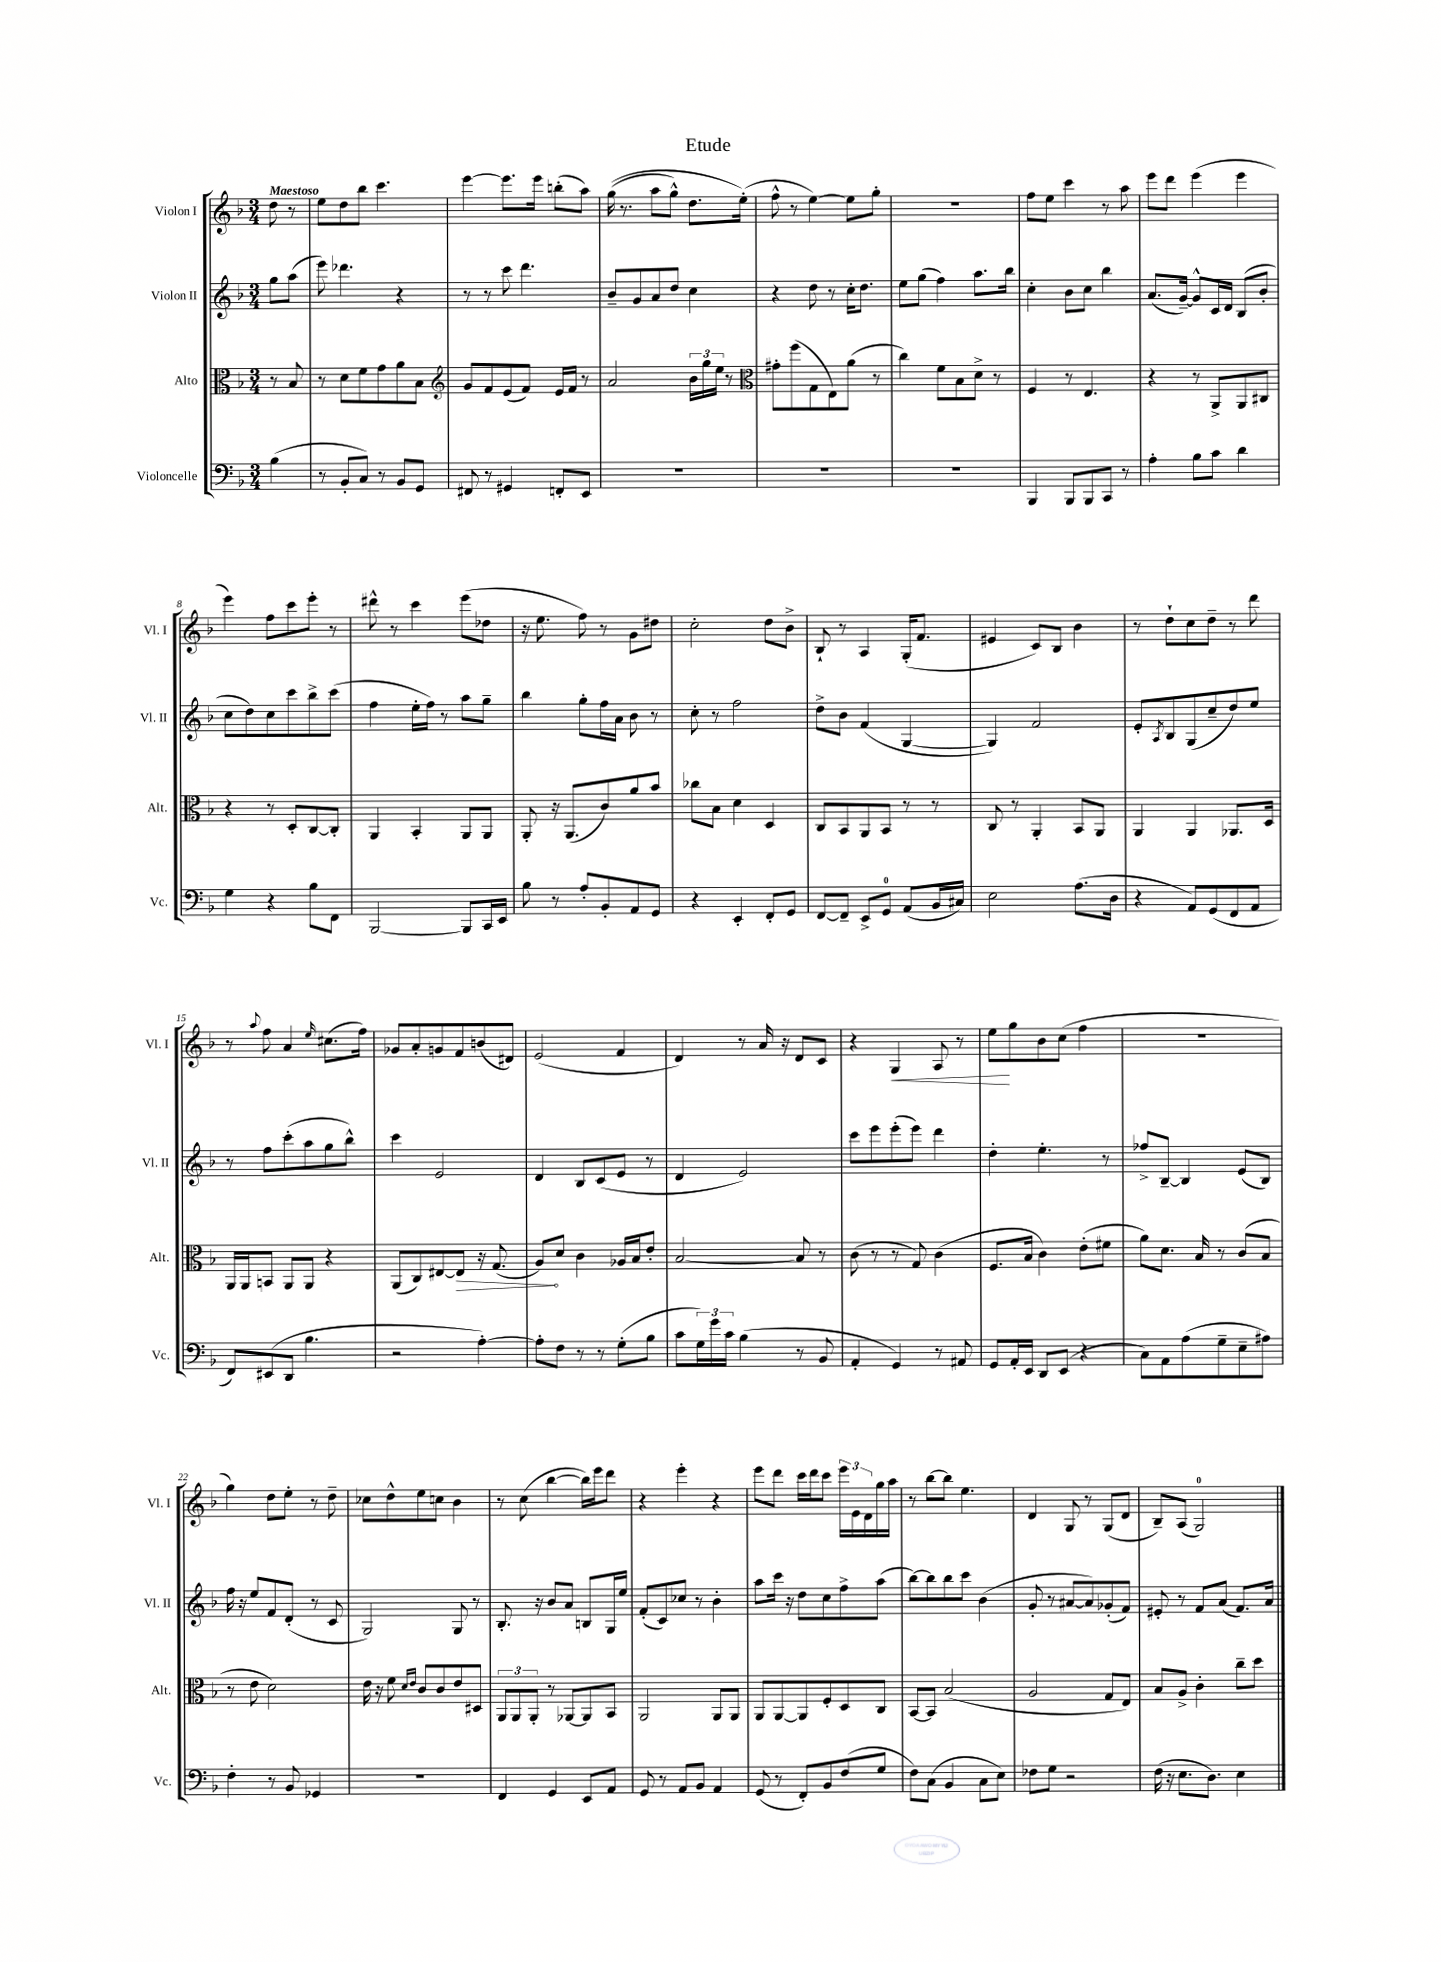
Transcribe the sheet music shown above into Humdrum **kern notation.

**kern	**kern	**kern	**kern
*staff4	*staff3	*staff2	*staff1
*clefF4	*clefC3	*clefG2	*clefG2
*k[b-]	*k[b-]	*k[b-]	*k[b-]
*M3/4	*M3/4	*M3/4	*M3/4
(4B-\	8r	8gg\L	8dd\
.	8B-/	(8aa\J	8r
=	=	=	=
8r	8r	8eee\)	8ee\L
8BB-'/L	8d\L	4.ddd-\	8dd\
8C/J)	8f\	.	8bb-\J
8r	8g\	.	4.ccc\
8BB-/L	8a\	4r	.
8GG/J	8B-\J	.	.
=	=	=	=
*	*clefG2	*	*
8FF#/	8g/L	8r	[4eee\
8r	8f/	8r	.
4GG#/	(8e/	8ccc\	8.eee\]L
.	8f/J)	4.ddd\	.
.	.	.	16eee\Jk
8FF'/L	16e/LL	.	(8bb'\L
.	16f/JJ	.	.
8EE/J	8r	.	8aa\J)
=	=	=	=
2.r	2a/	8b-~/L	&((16gg\
.	.	.	8.r
.	.	8g/	.
.	.	8a/	8aa\L
.	.	8dd/J	8gg^^\J)
.	24b-\LL	4cc\	8.dd\L
.	24gg\	.	.
.	24ee\JJ	.	.
.	8r	.	.
.	.	.	(16ee'\Jk&)
=	=	=	=
*	*clefC3	*	*
2.r	8g#'\L	4r	8ff^^\
.	(8ff\	.	8r
.	8G\	8dd\	[4ee\)
.	8E\)	8r	.
.	(8a\J	16cc'\LK	8ee\]L
.	.	8.dd\J	.
.	8r	.	8gg'\J
=	=	=	=
2.r	4cc\)	8ee\L	2.r
.	.	(8gg\J	.
.	8f\L	4ff\)	.
.	8B-\	.	.
.	8d^\J	8.aa\L	.
.	8r	.	.
.	.	16bb-\Jk	.
=	=	=	=
4BBB-/	4F/	4cc'\	8ff\L
.	.	.	8ee\J
8BBB-/L	8r	8b-\L	4ccc\
8BBB-/	4.E/	8cc\J	.
8CC/J	.	4bb-\	8r
8r	.	.	8aa\
=	=	=	=
4A'\	4r	(8.a/L	8eee\L
.	.	.	8ddd\J
.	.	[16g~/Jk)	.
8B-\L	8r	8g^^/]L	(4eee\
8c\J	8AA^/L	16c/L	.
.	.	16d/JJ	.
4d\	8AA/	(8B-/L	4eee\
.	8C#/J	8b-'/J	.
=	=	=	=
4G\	4r	8cc\L	4eee\)
.	.	8dd\)	.
4r	8r	8cc\	8ff\L
.	8D'/L	8ccc\	8ccc\
8B-\L	[8C/	8bb-^\	8eee'\J
8FF\J	8C'/]J	(8ccc\J	8r
=	=	=	=
[2BBB-/	4AA/	4ff\	8ddd#^^\
.	.	.	8r
.	4BB-'/	16ee'\LL	4ccc\
.	.	16ff\JJ)	.
.	.	8r	.
8BBB-/]L	8AA/L	8aa\L	(8eee\L
16CC/L	8AA/J	8gg~\J	8dd-\J
16EE/JJ	.	.	.
=	=	=	=
8B-\	8AA'/	4bb-\	16r
.	.	.	8.ee\
8r	16r	.	.
.	(8.AA/L	.	.
8A'/L	.	8gg'\L	8ff\)
8BB-'/	8c/)	16ff\L	8r
.	.	16a\JJ	.
8AA/	8a/	8b-\	8g\L
8GG/J	8b-/J	8r	8dd#\J
=	=	=	=
4r	8cc-\L	8cc'\	2cc'\
.	8B-\J	8r	.
4EE'/	4d\	2ff\	.
8FF'/L	4D/	.	8dd\L
8GG/J	.	.	8b-^\J
=	=	=	=
[8FF/L	8C/L	8dd^\L	8B-`/
8FF~/]J	8BB-/	8b-\J	8r
8EE^/L	8AA/	(4f/	4A/
8GG/J	8BB-/J	.	.
(8AA/L	8r	[4G/	(16G'/LK
.	.	.	8.f/J
16BB-/L	8r	.	.
16C#/JJ)	.	.	.
=	=	=	=
2E\	8C/	4G/])	4e#/
.	8r	.	.
.	4AA'/	2f/	8c/L)
.	.	.	8B-/J
(8.A\L	8BB-/L	.	4b-\
.	8AA/J	.	.
16D\Jk	.	.	.
=	=	=	=
4r	4AA/	8e'/L	8r
.	.	8qA/	.
.	.	8B-/	8dd`\L
8AA/L)	4AA/	(8G/	8cc\
(8GG/	.	8cc~/	8dd~\J
8FF/	8.AA-/L	8dd/)	8r
8AA/J	.	8ee/J	8ddd\
.	16D/Jk	.	.
=	=	=	=
8FF/L)	16AA/LL	8r	8r
.	16AA/J	.	.
.	.	.	8qqaa/
(8EE#/	8BB/J	8ff\L	8ff\
8DD/J	8AA/L	(8ccc'\	4a/
4.B-\	8AA/J	8aa\	.
.	.	.	16qqee/
.	4r	8gg\	(8.cc#\L
.	.	8bb-^^\J)	.
.	.	.	16ff\Jk)
=	=	=	=
2r	(8AA/L	4ccc\	8g-/L
.	8C/)	.	8a'/
.	[8E#/	2e/	8g/
.	8E#/]J	.	8f/
[4A'\)	16r	.	(8b/
.	(8.G/	.	.
.	.	.	8d#/J)
=	=	=	=
8A'\]L	8A/L)	4d/	(2e/
8F\J	8d/J	.	.
8r	4c\	8B-/L	.
8r	.	(8c/	.
(8G'\L	16A-/LL	8e/J	4f/
.	16B-/J	.	.
8B-\J	8e'/J	8r	.
=	=	=	=
8c\L	[2B-/	4d/	4d/)
24G\L)	.	.	.
24g\	.	.	.
24c\JJ	.	.	.
(4B-\	.	2e/)	8r
.	.	.	16a/
.	.	.	16r
8r	8B-/]	.	8d/L
8BB-/	8r	.	8c/J
=	=	=	=
4AA'/	(8c\	8ccc\L	4r
.	8r	8eee\	.
4GG/)	8r	(8eee'\	4G/
.	8G/)	8eee\J)	.
8r	(4c\	4ddd\	8A/
8AA#/	.	.	8r
=	=	=	=
8GG/L	8.F/L	4dd'\	8ee\L
16AA'/L	.	.	8gg\
16EE/JJ	16B-/Jk	.	.
8DD/L	4c\)	4.ee'\	8b-\
(8EE/J	.	.	(8cc\J
4r	(8e'\L	.	4ff\
.	8f#\J	8r	.
=	=	=	=
8C\L)	8a\L)	8ff-^/L	2.r
8AA\	8.d\J	[8B-~/J	.
(8A\	.	4B-/]	.
.	16B-/	.	.
8G~\	8r	.	.
8E~\	(8c/L	(8e/L	.
8A#\J)	8B-/J	8B-/J)	.
=	=	=	=
4F'\	8r	16ff\	4gg\)
.	.	16r	.
.	8e\	8ee/L	.
8r	2d\)	8f/	8dd\L
8BB-/	.	(8d'/J	8ee'\J
4GG-/	.	8r	8r
.	.	8c/	8dd~\
=	=	=	=
2.r	16e\	2G/)	8cc-\L
.	16r	.	.
.	8f\	.	8dd^^\
.	16qqd/LL	.	.
.	16qqe/JJ	.	.
.	8c/L	.	8ee\
.	8c/	.	8cc\J
.	8e/	8G/	4b-\
.	8D#/J	8r	.
=	=	=	=
4FF/	12AA/L	8.B-'/	8r
.	12AA/	.	.
.	.	.	(8cc\
.	12AA'/J	.	.
.	.	16r	.
4GG/	8r	8b-/L	[4bb-\
.	[8AA-/L	8a/J	.
8EE/L	8AA-/]	8B/L	16bb-\]LL)
.	.	.	16eee\J
8AA/J	8BB-/J	16G/L	8ddd\J
.	.	16ee/JJ	.
=	=	=	=
8GG/	2AA/	(8f'/L	4r
8r	.	8c/)	.
8AA/L	.	8cc-/J	4eee'\
8BB-/J	.	8r	.
4AA/	8AA/L	4b-'\	4r
.	8AA/J	.	.
=	=	=	=
(8GG/	8AA/L	8aa\L	8eee\L
8r	[8AA/	16ccc\Jk	8ddd\J
.	.	16r	.
8FF'/L)	8AA/]	8dd\L	16ccc\LL
.	.	.	16ddd\J
8BB-/	8F'/	8cc\	8ccc\J
(8F/	8D/	8ff^\	24eee\LL
.	.	.	24e\
.	.	.	24d\
8G/J	8C/J	(8aa\J	16gg\
.	.	.	16aa\JJ
=	=	=	=
8F\L)	[8BB-/L	[8bb-\L)	8r
(8C\J	8BB-/]J	8bb-\]	[8bb-\L
4BB-/	(2B-/	8bb-\	8bb-\]J
.	.	8ccc\J	4.ee\
8C\L	.	(4b-\	.
8E\J)	.	.	.
=	=	=	=
8F-\L	2A/	8g'/	4d/
8G\J	.	8r	.
2r	.	[8a#/L	8G/
.	.	8a#/])	8r
.	8G/L	(8g-'/	(8G/L
.	8E/J)	8f/J)	8d/J
=	=	=	=
(16F\	8B-/L	8e#'/	8B-~/L)
16r	.	.	.
8.E\L	8A^/J	8r	(8A/J
.	4c'\	8f/L	2G/)
8.D\J)	.	.	.
.	.	(8a/J	.
4E\	8cc~\L	8.f/L)	.
.	8dd\J	.	.
.	.	16a/Jk	.
==	==	==	==
*-	*-	*-	*-
